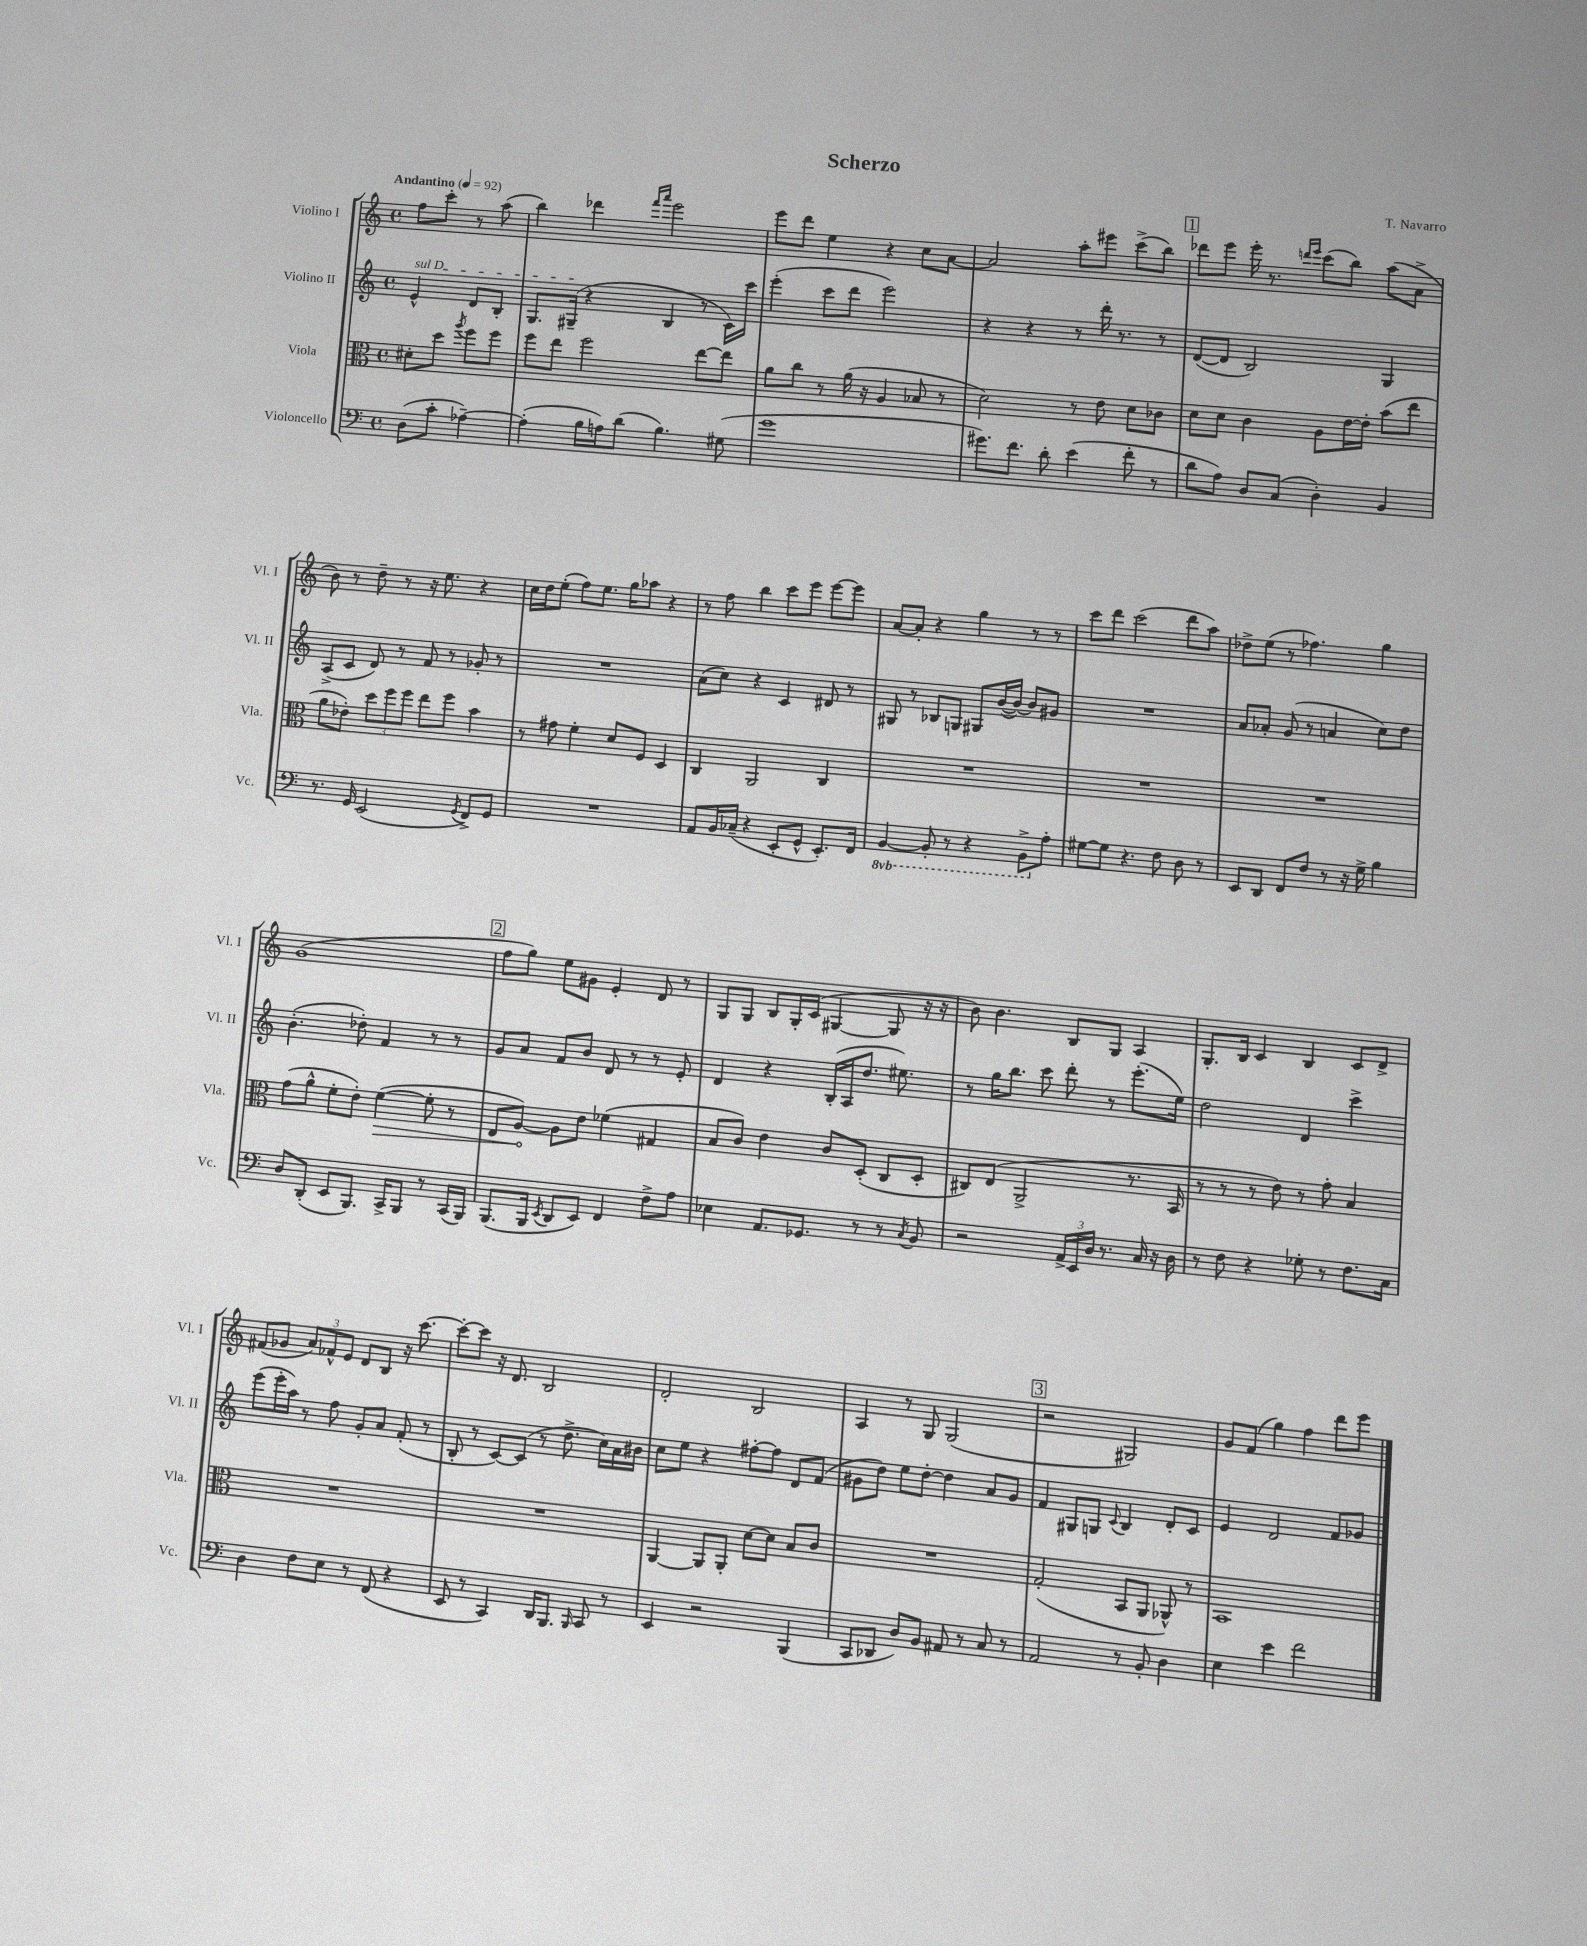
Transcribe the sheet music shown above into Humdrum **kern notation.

**kern	**kern	**kern	**kern
*staff4	*staff3	*staff2	*staff1
*clefF4	*clefC3	*clefG2	*clefG2
*k[]	*k[]	*k[]	*k[]
*M4/4	*M4/4	*M4/4	*M4/4
*met(c)	*met(c)	*met(c)	*met(c)
*MM92	*MM92	*MM92	*MM92
(8D\L	8d#'\L	4e^^/	8ff\L
8c'\J	8dd\J	.	8ccc'\J
.	8qaa/	.	.
[4A-~\)	8ff\L	8d/L	8r
.	8ff\J	8B'/J	(8aa\
=	=	=	=
(4A-'\]	8ff\L	8.G/L	4bb\)
.	8ee\J	.	.
.	.	(16G#~/Jk	.
16B\LL	2ff\	4r	4ddd-\
16A\J)	.	.	.
(8d\J	.	.	.
.	.	.	16qqfff/LL
.	.	.	16qqaaa/JJ
4.B\)	.	4B/	2eee\
.	[8ee\L	8r	.
(8G#\	8ee\]J	16c\LL)	.
.	.	16ccc\JJ	.
=	=	=	=
1g	8a\L	(4eee'\	8eee\L
.	8cc\J	.	8ddd\J
.	8r	8ccc\L	4ee\
.	(16a\	8ddd\J	.
.	16r	.	.
.	4A/	2eee\)	4r
.	8B-/	.	8cc\L
.	8r	.	[8a\J
=	=	=	=
8.g#\L)	2d\)	4r	2a/]
8.f\J	.	.	.
.	.	4r	.
8d'\	.	.	.
(4e\	8r	8r	8aa'\L
.	8e\	16ddd'\	8eee#\J
.	.	8.r	.
8f'\	8d\L	.	(8ccc^\L
8r	8c-\J	8r	8bb\J)
=	=	=	=
8d\L	8d\L	([8d/L	8ddd-\L
8A\J)	8d\J	8d/]J	8eee\J
8D/L	4c\	2B/)	16eee'\
.	.	.	8.r
(8C/J	.	.	.
.	.	.	16qqddd/LL
.	.	.	16qqeee/JJ
4D'\)	8A\L	.	(8ccc\L
.	[16e\L	.	8bb\J)
.	16e'\]JJ	.	.
4BB/	(8b\L	4G/	(8aa\L
.	8ee\J	.	8a^\J
=	=	=	=
8.r	8a\L	(8A^/L	8b\)
.	8e-'\J)	8c/J	8r
16GG/	.	.	.
(2EE/	12dd\L	8d/)	8dd~\
.	12ff\	.	.
.	.	8r	8r
.	12ff\J	.	.
.	8ee\L	8f/	16r
.	.	.	8.ee\
.	8ff\J	8r	.
8qGG/	.	.	.
8FF^/L)	4b\	8g-'/	4r
8GG/J	.	8r	.
=	=	=	=
1r	8r	1r	16cc\LL
.	.	.	16dd\J
.	8g#\	.	(8ee'\J
.	4f'\	.	8ff\L)
.	.	.	8.ee\J
.	8d/L	.	.
.	.	.	16gg\LK
.	8F/J	.	8aa-\J
.	4D/	.	4r
=	=	=	=
8AA/L	4C/	(8a\L	8r
16BB/L	.	8cc\J)	8ff\
(16C-~/JJ	.	.	.
4r	2AA/	4r	4bb\
8EE'/L	.	4c/	8ccc\L
8GG^^/J	.	.	8eee\J
8.EE'/L)	4C/	8d#/	[8eee\L
.	.	8r	8eee\]J
16FF/Jk	.	.	.
=	=	=	=
[4BBB/	1r	8G#/	[8a/L
.	.	8r	8a'/]J
8BBB'/]	.	8B-/L	4r
8r	.	8G/J	.
4r	.	8G#/L	4gg\
.	.	([16b/L	.
.	.	16b/_JJ)	.
8BBB^\L	.	8b/]L	8r
8A'\J	.	8g#/J	8r
=	=	=	=
[8G#\L	1r	1r	8ccc\L
8G#\]J	.	.	8ddd\J
4.r	.	.	(2ccc\
8F\	.	.	.
8D\	.	.	8ddd\L
8r	.	.	8aa\J)
=	=	=	=
8EE/L	1r	8a/L	8dd-^\L
8DD/J	.	8a-'/J	(8ee\J
8FF/L	.	(8g/	8r
8F/J	.	8r	4.ff-\)
8r	.	4a/	.
16r	.	.	.
16G^\	.	.	.
4B\	.	8cc\L)	4gg\
.	.	8dd\J	.
=	=	=	=
8D/L	(8g\L	(4.b'\	(1g
(8DD'/J	8a^^\J	.	.
8EE/L	8f'\L	.	.
8.BBB/J)	8e'\J)	8dd-'\)	.
.	([4f\	4f/	.
16CC^/LK	.	.	.
8BBB/J	.	.	.
8r	8f'\]	8r	.
(16CC/LL	8r	8r	.
16BBB/JJ)	.	.	.
=	=	=	=
(8.BBB/L	8E/L	8g/L	8ff\L
.	[8A/J)	8a/J	8gg\J)
16BBB/Jk	.	.	.
8qEE/	.	.	.
8DD/L	8A\]L	8f/L	8ee\L
8EE/J)	8e\J	8b/J	8g#\J
4FF/	(4f-\	8d/	4e'/
.	.	8r	.
8F^\L	4G#/	8r	8d/
8A\J	.	8e'/	8r
=	=	=	=
4E-\	8B/L	4d/	8G/L
.	8c/J)	.	8G/J
8.AA/L	4e\	4r	8B/L
.	.	.	16G'/L
8.GG-/J	.	.	(16c/JJ
.	8c/L	(16B'/LL	[4G#/
.	.	16A/J	.
8r	(8D'/J	8.dd/J	.
8r	8C/L	.	8G#/]
.	.	8.ee#\)	.
8qC/	.	.	.
8BB/	8D'/J	.	16r
.	.	.	16r
=	=	=	=
2r	8C#/L)	8r	8b\)
.	(8E/J	16gg\LK	4.b\
.	.	8.bb\J	.
.	2AA^/	.	.
.	.	8ccc\	.
24AA^/LL	.	8ddd'\	8B/L
24EE/	.	.	.
24D/JJ	.	.	.
8.r	.	8r	8G/J
.	8.r	(8.eee'\L	4A/
16C/	.	.	.
16r	.	.	.
16D\	16BB/	16ee\Jk)	.
=	=	=	=
8r	8r	2dd\	8.G'/L
8F\	8r	.	.
.	.	.	16B/Jk
4r	8r	.	4c/
.	8e\)	.	.
8G-'\	8r	4d/	4B/
8r	8g'\	.	.
8.F\L	4B/	4ccc^\	8c/L
.	.	.	8d^/J
16C\Jk	.	.	.
=	=	=	=
4D\	1r	(8eee\L	(8f#/L
.	.	16eee'\L	8g-/J
.	.	16aa\JJ)	.
8F\L	.	8r	12a/L)
.	.	.	12f-^^/
8E\J	.	8ff\	.
.	.	.	12e/J
8r	.	8g'/L	8d/L
(8FF/	.	8a/J	8B/J
4r	.	(8f'/	16r
.	.	.	[8.ccc\
.	.	8r	.
=	=	=	=
8EE/	1r	8B'/	8ccc'\_L
8r	.	8r	8ccc\]J
4CC/)	.	[8c/L)	16r
.	.	.	8.d/
.	.	(8c/]J	.
16DD/LK	.	8r	2B/
8.BBB/J	.	.	.
.	.	8.dd^\	.
16qqBBB/	.	.	.
8CC/	.	.	.
.	.	16cc\LL)	.
8r	.	16a\	.
.	.	16b#\JJ	.
=	=	=	=
4EE/	[4AA/	8cc\L	2d'/
.	.	8ee\J	.
2r	8AA/]L	4r	.
.	8AA'/J	.	.
.	[8d\L	[8ff#'\L	2B/
.	8d\]J	8ff#\]J	.
(4BBB/	8B/L	8d/L	.
.	8c/J	(8f/J	.
=	=	=	=
8CC/L	1r	8g#\L	4A/
8DD-/J	.	8dd\J)	.
8D/L)	.	8ee\L	8r
8BB/J	.	[8dd'\J	8G/
8AA#/	.	4dd\]	(2G/
8r	.	.	.
8C/	.	8a/L	.
8r	.	8g#/J	.
=	=	=	=
2AA/	(2G'/	4f/	2r
.	.	8G#/L	.
.	.	8G/J	.
.	.	8qqc/	.
8r	8BB/L	4B/	2G#/)
8BB'/	8AA/J	.	.
4D\	8AA-^^/)	8d'/L	.
.	8r	8c/J	.
=	=	=	=
4E\	1BB	4e/	8g/L
.	.	.	(8f/J
4e\	.	2d/	4gg\)
2f\	.	.	4ff\
.	.	8f/L	8ddd\L
.	.	8g-/J	8eee\J
==	==	==	==
*-	*-	*-	*-
